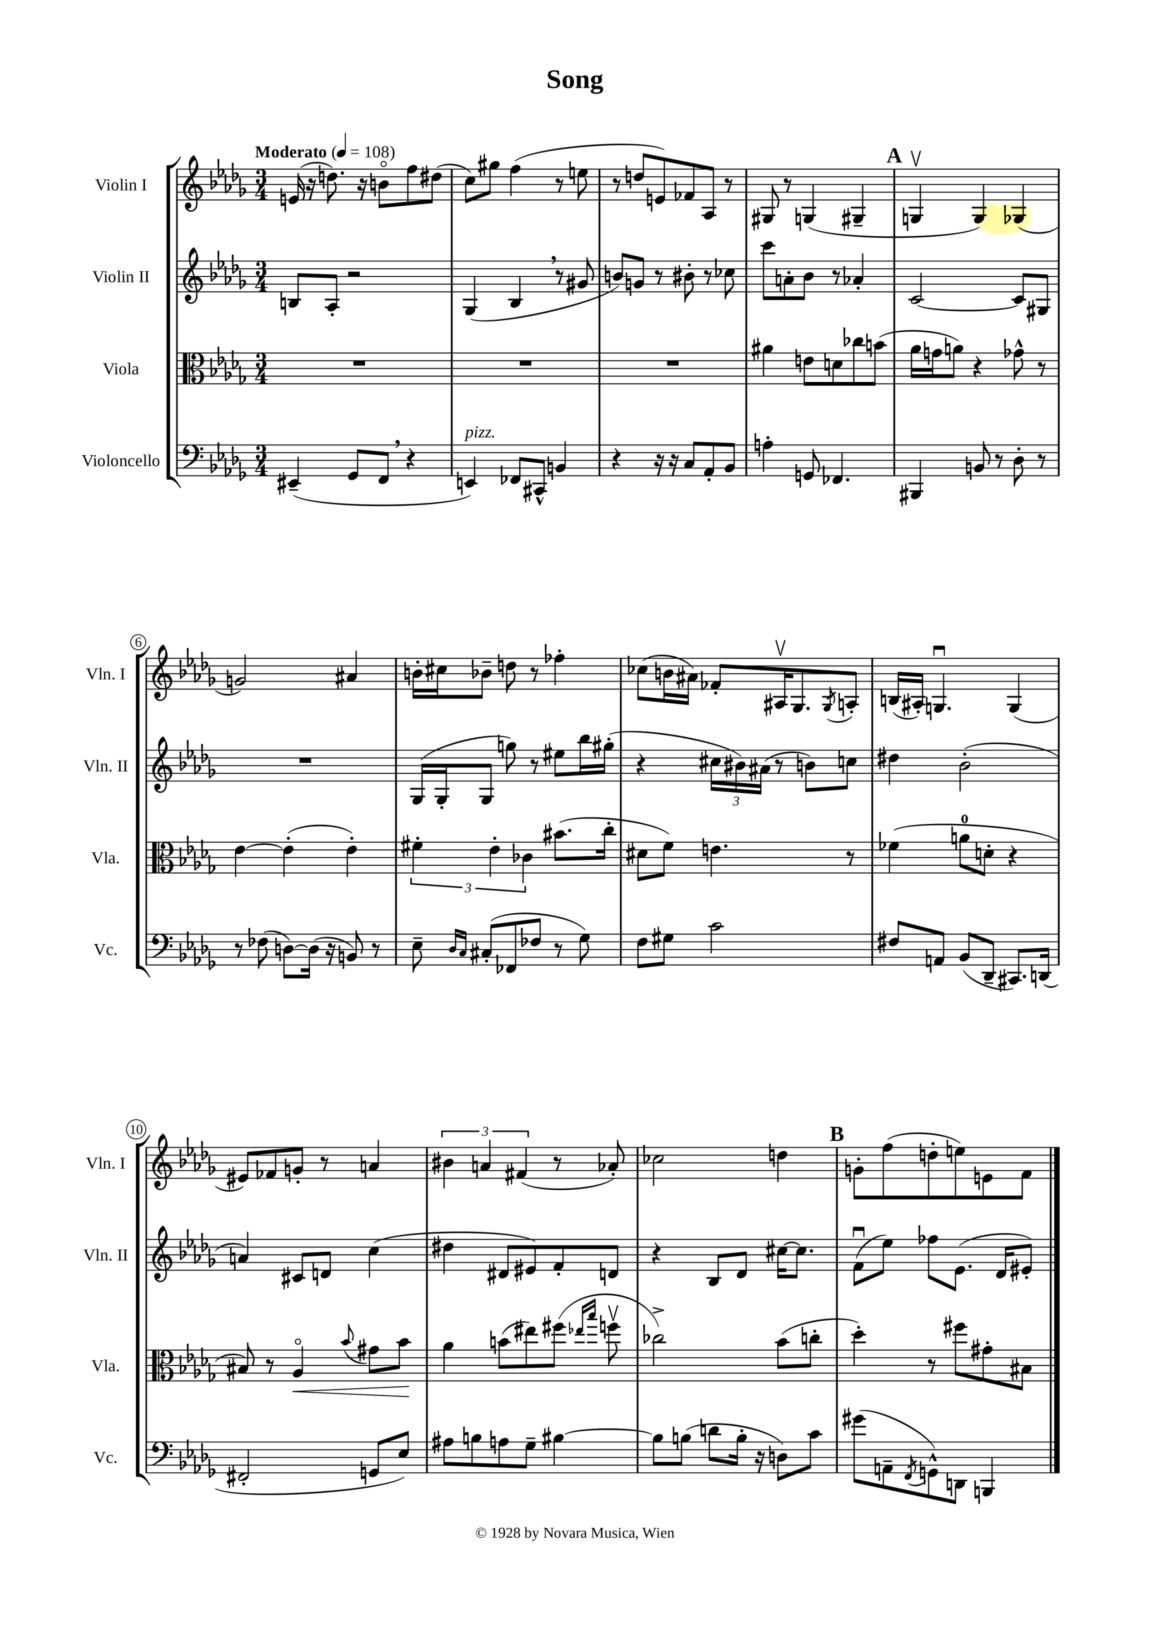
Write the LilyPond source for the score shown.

\header { title = "Song" }
<<
\new StaffGroup <<
\new Staff = "s0" \with { instrumentName = "Violin I" shortInstrumentName = "Vln. I" } {
    \clef treble \key des \major \numericTimeSignature \time 3/4 \tempo "Moderato" 4 = 108
    e'16( r16 d''8.) r16 b'8\flageolet f''8 dis''8( |
    c''8) gis''8 f''4( r8 e''8 |
    r8 d''8 e'8) fes'8 aes8 r8 |
    gis8 r8 g4( gis4-- |
    \mark \markup { \bold "A" } g4\upbow g4) ges4( |
    g'2) ais'4 |
    b'16-. cis''16 bes'8-- d''8 r8 fes''4-. |
    ces''8( b'16 ais'16) fes'8-. ais16\upbow ges8. \acciaccatura { ges8 } a8-. |
    b16( ais16-.) g4.\downbow g4( |
    eis'8) fes'8 g'8-. r8 a'4 |
    \tuplet 3/2 { bis'4 a'4 fis'4( } r8 aes'8-.) |
    ces''2 d''4 |
    \mark \markup { \bold "B" } g'8-. f''8( d''8-. e''8) e'8 f'8 \bar "|." |
}
\new Staff = "s1" \with { instrumentName = "Violin II" shortInstrumentName = "Vln. II" } {
    \clef treble \key des \major \numericTimeSignature \time 3/4
    b8 aes8-. r2 |
    ges4( bes4 \breathe r8 gis'8 |
    b'8) g'8 r8 bis'8-. r8 ces''8 |
    c'''8 a'8-. bes'8 r8 aes'4-. |
    \mark \markup { \bold "A" } c'2~ c'8 gis8 |
    R2. |
    ges16( ges16-. ges8 g''8) r8 eis''8 bes''16 gis''16-.( |
    r4 \tuplet 3/2 { cis''16 bis'16) ais'16( } r8 b'8) c''8 |
    dis''4 bes'2-.( |
    a'4) cis'8 d'8 c''4( |
    dis''4 dis'8 eis'8) f'8-. d'8 |
    r4 bes8 des'8 cis''16~ cis''8. |
    \mark \markup { \bold "B" } f'8\downbow( ees''8) fes''8 ees'8.( des'16 eis'8-.) \bar "|." |
}
\new Staff = "s2" \with { instrumentName = "Viola" shortInstrumentName = "Vla." } {
    \clef alto \key des \major \numericTimeSignature \time 3/4
    R2. |
    R2. |
    R2. |
    ais'4 e'8 d'8 ces''8 b'8( |
    \mark \markup { \bold "A" } aes'16 g'16 a'8) r4 ges'8-^ r8 |
    ees'4~ ees'4-.( ees'4-.) |
    \tuplet 3/2 { fis'4-. ees'4-. ces'4 } bis'8.( c''16-. |
    dis'8 f'8) e'4. r8 |
    fes'4( a'8-0 d'8-. r4 |
    bis8) r8 aes4\flageolet\< \appoggiatura { bes'8 } gis'8 bes'8\! |
    aes'4 b'8( eis''8) fis''8( \grace { ees''16 bes''16 } f''8\upbow |
    ces''2->) bes'8( c''8-. |
    \mark \markup { \bold "B" } des''4-.) r8 fis''8 gis'8-. bis8 \bar "|." |
}
\new Staff = "s3" \with { instrumentName = "Violoncello" shortInstrumentName = "Vc." } {
    \clef bass \key des \major \numericTimeSignature \time 3/4
    eis,4--( ges,8 f,8 \breathe r4 |
    e,4^\markup { \italic "pizz." }) fes,8 cis,8-^ b,4 |
    r4 r16 r16 c8 aes,8-. bes,8 |
    a4-. g,8 fes,4. |
    \mark \markup { \bold "A" } bis,,4 b,8 r8 des8-. r8 |
    r8 fes8( d8~) d16( r16 b,8) r8 |
    ees8-- \grace { des16 c16 } cis8-.( fes,8 fes8 r8 ges8) |
    f8 gis8 c'2 |
    fis8 a,8 bes,8( des,8-- cis,8.) d,16( |
    fis,2-. g,8 ees8) |
    ais8 b8 a8 ges8-- bis4~ |
    bis8 b8( d'8 b16-. r16 d8) c'8 |
    \mark \markup { \bold "B" } gis'8( a,8-- \acciaccatura { f,8 } g,8-^) d,8 b,,4 \bar "|." |
}
>>
>>
\layout { \context { \Score \override BarNumber.stencil = #(make-stencil-circler 0.1 0.3 ly:text-interface::print) } }
